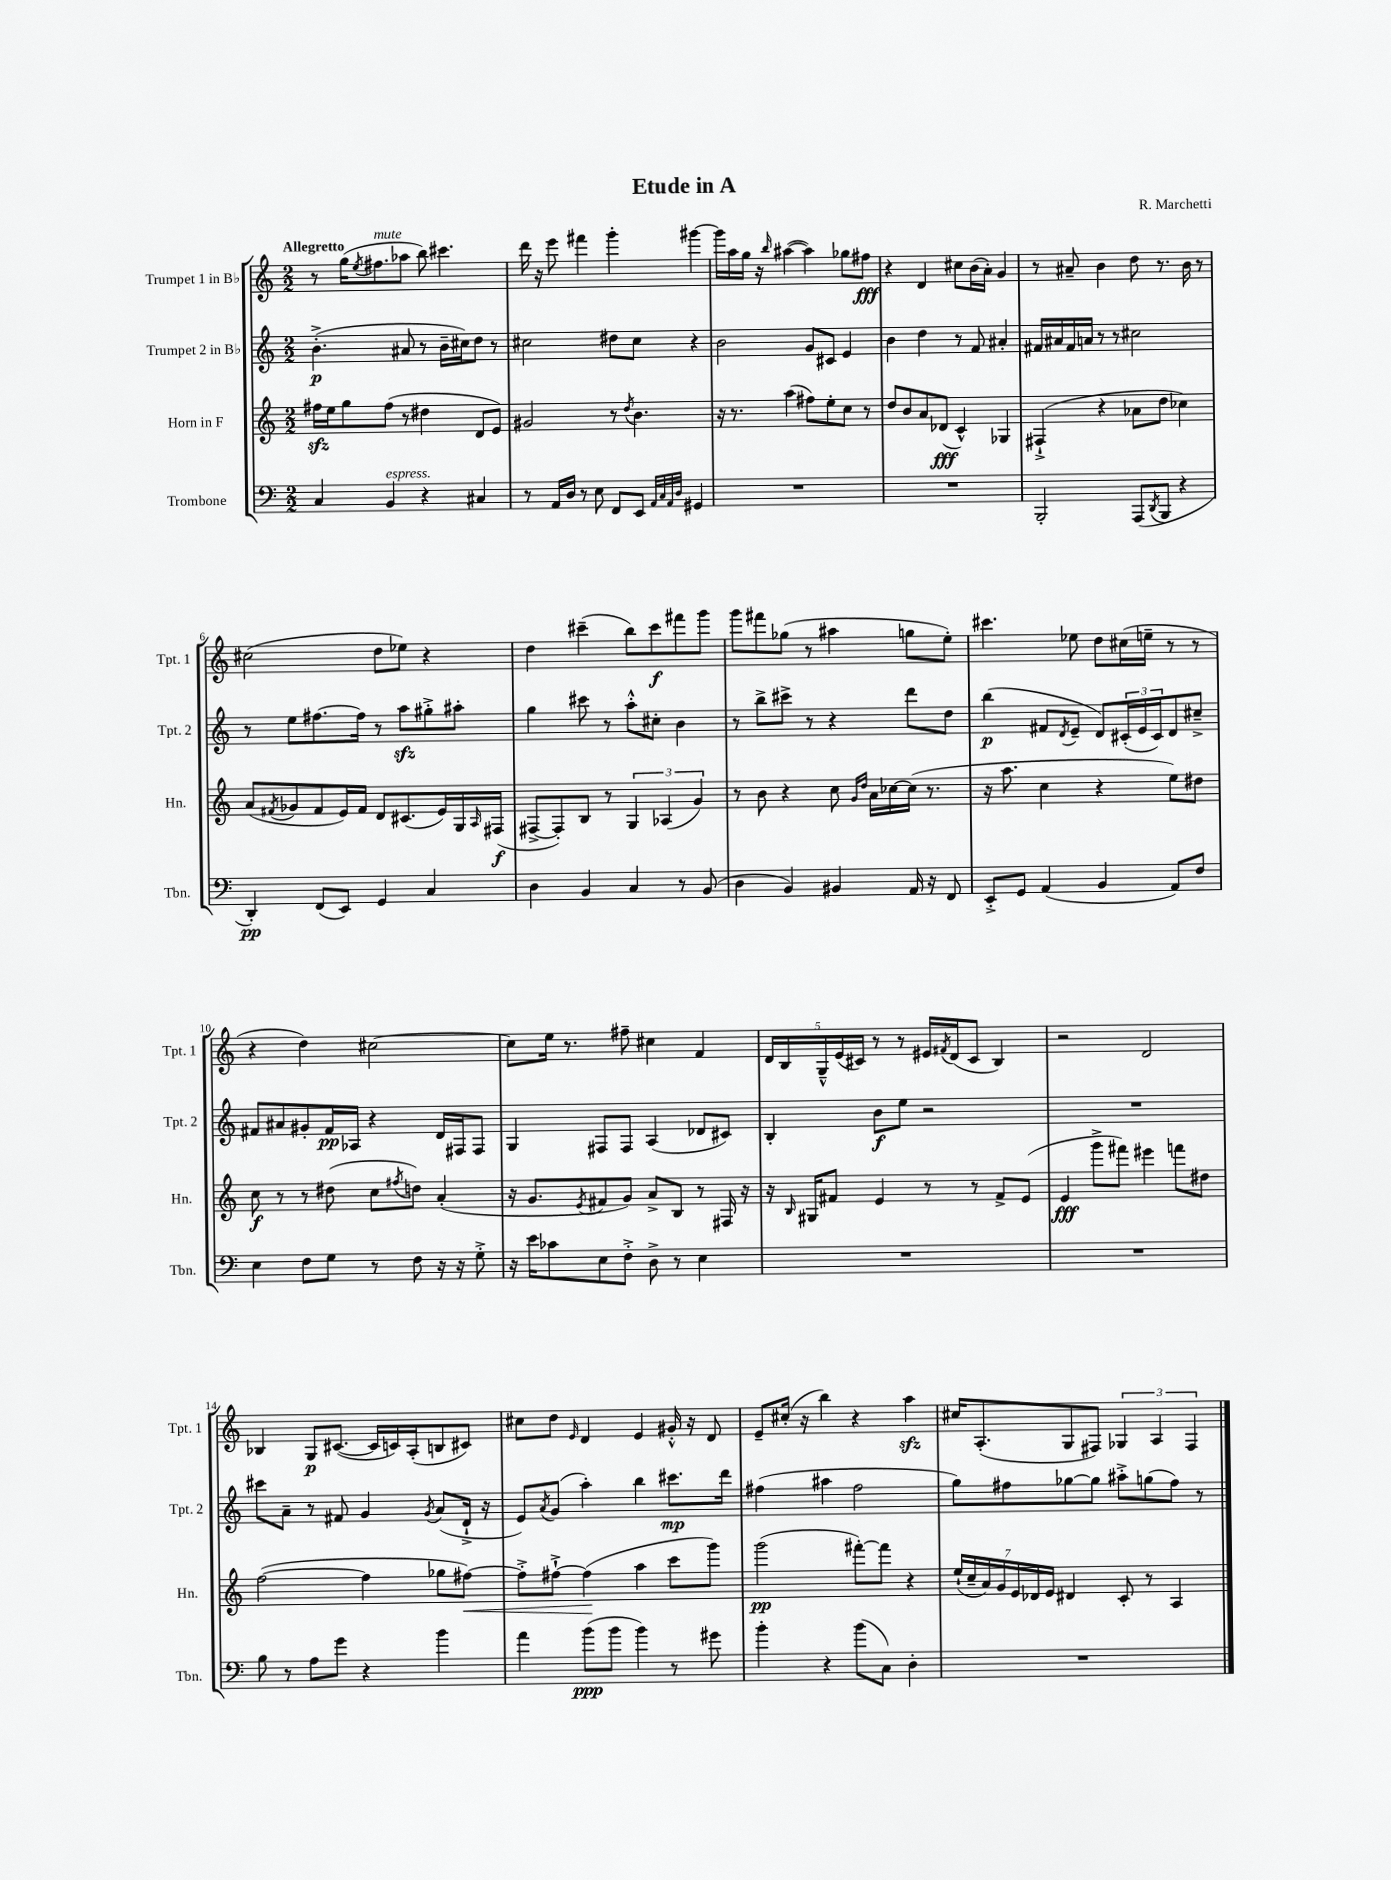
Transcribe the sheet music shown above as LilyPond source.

\header { title = "Etude in A" composer = "R. Marchetti" }
<<
\new StaffGroup <<
\new Staff = "s0" \with { instrumentName = "Trumpet 1 in Bb" shortInstrumentName = "Tpt. 1" } {
    \clef treble \key c \major \numericTimeSignature \time 2/2 \tempo "Allegretto"
    r8 g''16( \acciaccatura { e''8 } fis''8.^\markup { \italic "mute" } aes''8 b''8) cis'''4. |
    d'''16 r16 e'''8 fis'''4 g'''4-. gis'''4~ |
    gis'''16 a''16 g''16 r16 \grace { b''16 } ais''4~( ais''4) ges''8 fis''8\fff |
    r4 d'4 cis''8 b'16( a'16-.) g'4 |
    r8 ais'8-- b'4 d''8 r8. b'16 r8 |
    cis''2( d''8 ees''8) r4 |
    d''4 cis'''4--( b''8) cis'''8\f fis'''8 g'''8 |
    g'''8 fis'''8 ges''8( r8 ais''4 g''8 e''8-.) |
    cis'''4. ees''8 d''8 cis''16( e''16-- r8 r8 |
    r4 d''4) cis''2~ |
    cis''8 e''16 r8. fis''8-- cis''4 f'4 |
    \tuplet 5/4 { d'16 b16 g16---^ e'16( cis'16) } r8 r8 eis'16 \acciaccatura { fis'8 } d'16( cis'8 b4) |
    r2 d'2 |
    bes4 g8\p cis'8.~( cis'16 c'16) a16-.( b8 cis'8) |
    cis''8 d''8 \grace { e'16 } d'4 e'4 gis'16-.-^ r16 d'8 |
    e'8-- cis''16-.( r16 b''4) r4 a''4\sfz |
    cis''16 a8.-.( g8 fis8) \tuplet 3/2 { ges4 a4 fis4 } \bar "|." |
}
\new Staff = "s1" \with { instrumentName = "Trumpet 2 in Bb" shortInstrumentName = "Tpt. 2" } {
    \clef treble \key c \major \numericTimeSignature \time 2/2
    b'4.-.->\p( ais'8 r8 b'16-- cis''16) d''8 r8 |
    cis''2 dis''8 cis''8 r4 |
    b'2 g'8 cis'8 e'4 |
    b'4 d''4 r8 f'8 ais'4-. |
    fis'16 ais'16 fis'16 a'16 r8 r8 cis''2 |
    r8 e''8 fis''8.~ fis''16 r8 a''8\sfz gis''8-.-> ais''8-. |
    g''4 cis'''8 r8 a''8-.-^ cis''8-. b'4 |
    r8 b''8-> cis'''8-> r8 r4 d'''8 d''8 |
    b''4\p( fis'8 \acciaccatura { d'8 } e'8-- d'8) \tuplet 3/2 { cis'16-.( e'16 cis'16) } d'8 cis''8---> |
    fis'8 ais'8 gis'8-. fis'16\pp aes16 r4 d'16 fis16 fis8 |
    g4 fis8 fis8 a4( des'8 cis'8) |
    b4-. b'8\f e''8 r2 |
    R1 |
    cis'''8 a'8-- r8 fis'8 g'4 \acciaccatura { g'8 } a'8( d'16-!-> r16 |
    e'8) \acciaccatura { a'8 } g'8( a''4-.) b''4 cis'''8.\mp d'''16 |
    fis''4( ais''4 fis''2 |
    g''8) fis''8 ges''8~ ges''8 ais''8-.-> g''8( fis''8) r8 \bar "|." |
}
\new Staff = "s2" \with { instrumentName = "Horn in F" shortInstrumentName = "Hn." } {
    \clef treble \key c \major \numericTimeSignature \time 2/2
    fis''16\sfz e''16 g''8 fis''8( r8 dis''4 d'8 e'8) |
    gis'2 r8 \acciaccatura { d''8 } b'4. |
    r16 r8. a''4( fis''8) e''8-. c''8 r8 |
    d''8 b'8 a'8 des'8\fff( c'4-^) ges4 |
    fis4-!->( r4 aes'8 d''8 ces''4) |
    a'8( \acciaccatura { fis'8 } ges'8 fis'8 e'16) fis'16 d'8 cis'8.( e'16) g16 \grace { a16 } fis16\f( |
    fis8~-> fis8-.) b8 r8 \tuplet 3/2 { g4 aes4( g'4) } |
    r8 b'8 r4 c''8 \grace { g'16 d''16 } a'16 ces''16~ ces''16( r8. |
    r16 a''8. c''4 r4 e''8) dis''8 |
    c''8\f r8 r8 dis''8( c''8 \acciaccatura { fis''8 } d''8) a'4-.( |
    r16 g'8. \acciaccatura { e'8 } fis'8 g'8) a'8-> b8 r8 fis16 r16 |
    r16 \grace { b16 } gis16 fis'8 e'4 r8 r8 fis'8-> e'8( |
    e'4\fff g'''8-> fis'''8) eis'''4 f'''8 dis''8 |
    f''2~( f''4 ges''8 fis''8~\<) |
    fis''8-.-> fis''8~-!-> fis''4\!( a''4 c'''8 g'''8) |
    g'''2\pp( fis'''8~-.) fis'''8 r4 |
    \tuplet 7/4 { e''16-!( c''16-- a'16) g'16 e'16 des'16 e'16 } dis'4 c'8-. r8 a4 \bar "|." |
}
\new Staff = "s3" \with { instrumentName = "Trombone" shortInstrumentName = "Tbn." } {
    \clef bass \key c \major \numericTimeSignature \time 2/2
    c4 b,4^\markup { \italic "espress." } r4 cis4 |
    r8 a,16 d16 r8 e8 f,8 e,8 \grace { a,32 c32 a,32 d32 } gis,4 |
    R1 |
    R1 |
    b,,2-. a,,8( \acciaccatura { d,8 } b,,8 r4 |
    d,4-.\pp) f,8( e,8) g,4 c4 |
    d4 b,4 c4 r8 b,8( |
    d4 b,4) bis,4 a,16 r16 f,8 |
    e,8-.-> g,8 a,4( b,4 a,8) f8 |
    e4 f8 g8 r8 f8 r16 r16 g8-.-> |
    r16 e'16 ces'8 e8 f8-.-> d8-> r8 e4 |
    R1 |
    R1 |
    b8 r8 a8 g'8 r4 b'4 |
    a'4 b'8\ppp( b'8 b'4) r8 gis'8 |
    b'4-. r4 b'8( c8) d4-. |
    R1 \bar "|." |
}
>>
>>
